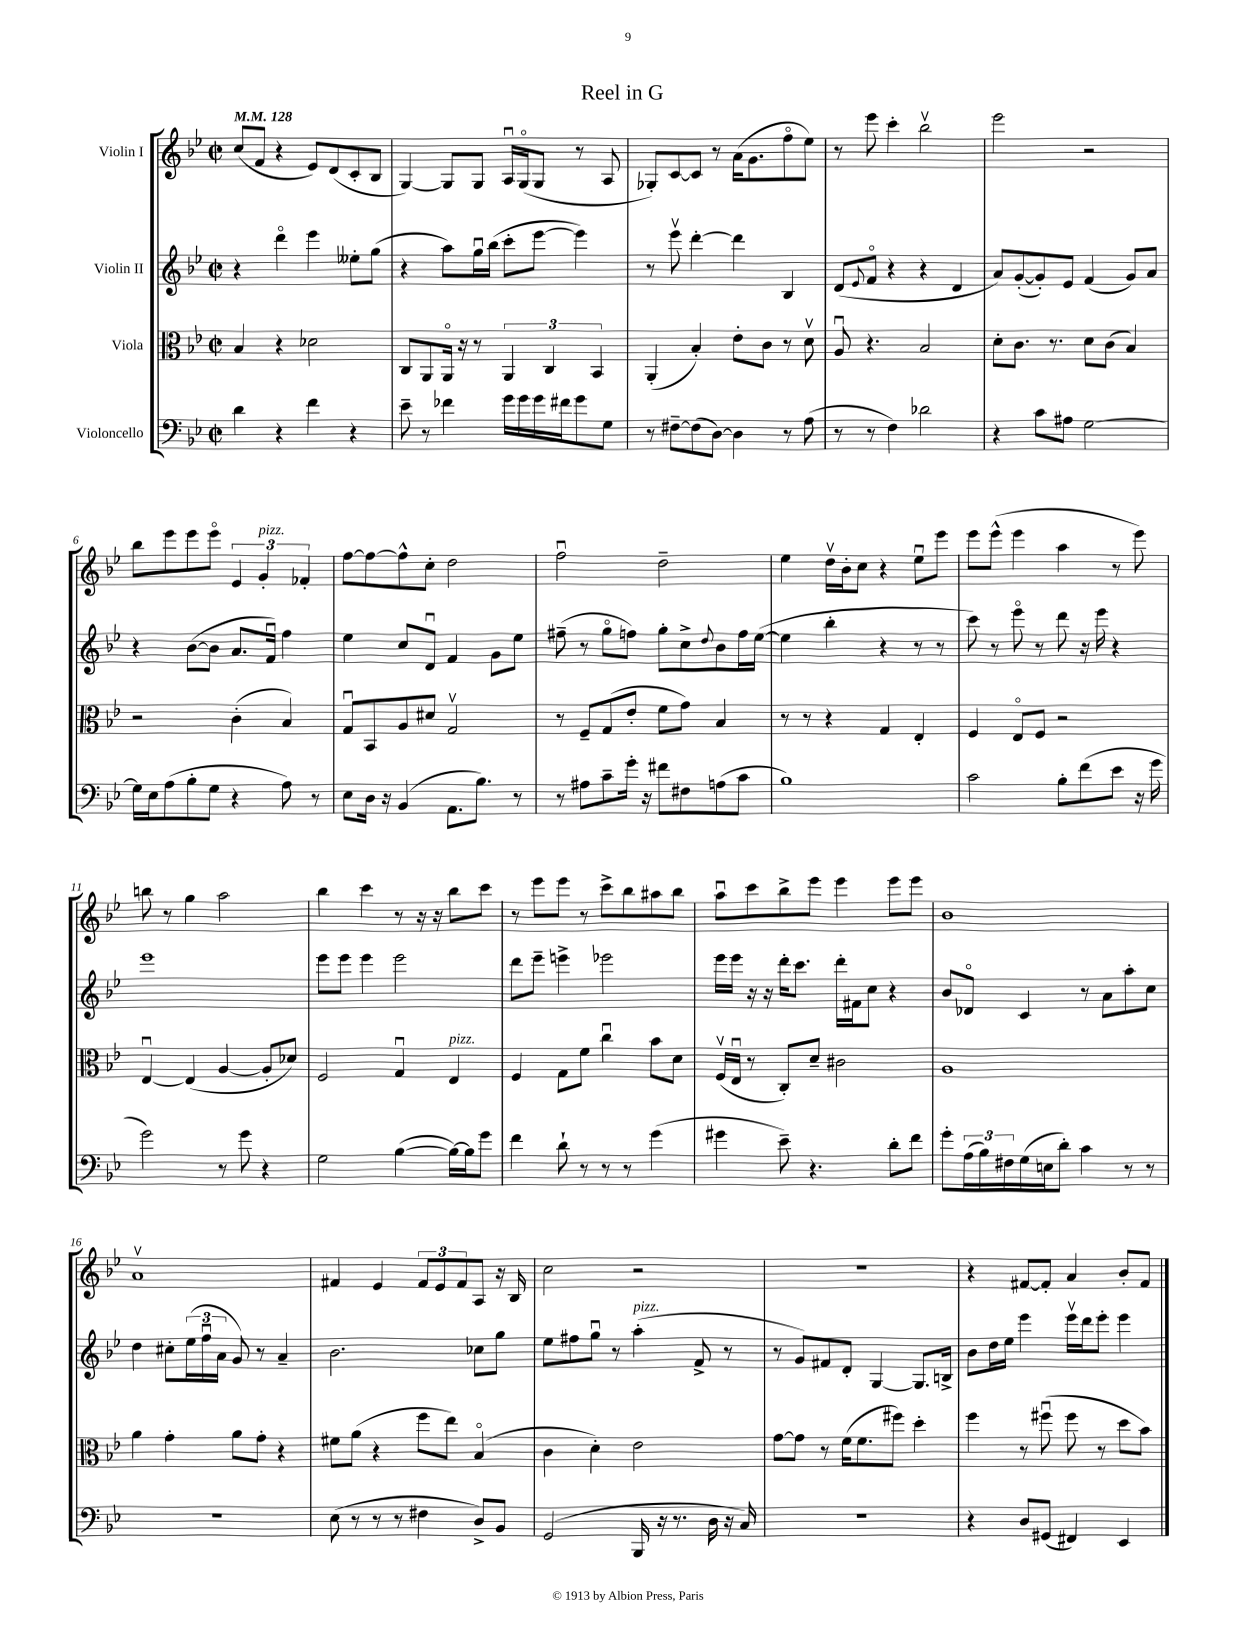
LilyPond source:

\header { title = "Reel in G" }
<<
\new StaffGroup <<
\new Staff = "s0" \with { instrumentName = "Violin I" } {
    \clef treble \key bes \major \defaultTimeSignature \time 2/2 \tempo 4 = 128
    c''8( f'8 r4 ees'8) d'8( c'8-. bes8 |
    g4~) g8 g8 a16\downbow g16\flageolet( g8 r8 a8 |
    ges8-.) c'8~ c'8 r8 a'16( g'8. f''8\flageolet ees''8) |
    r8 ees'''8 c'''4-. bes''2\upbow |
    ees'''2 r2 |
    bes''8 ees'''8 ees'''8 ees'''8\flageolet \tuplet 3/2 { ees'4 g'4-.^\markup { \italic "pizz." } fes'4-. } |
    f''8~ f''8~ f''8-^ c''8-. d''2 |
    f''2\downbow d''2-- |
    ees''4 d''16\upbow bes'16-. c''8 r4 ees''8\downbow ees'''8 |
    ees'''8 ees'''8-^( ees'''4 a''4 r8 ees'''8) |
    b''8 r8 g''4 a''2 |
    bes''4 c'''4 r8 r16 r16 bes''8 c'''8 |
    r8 ees'''8 ees'''8 r8 c'''8-> bes''8 ais''8 bes''8 |
    a''8\downbow c'''8 bes''8-> ees'''8 ees'''4 ees'''8 ees'''8 |
    bes'1 |
    a'1\upbow |
    fis'4 ees'4 \tuplet 3/2 { fis'8 ees'8 fis'8 } a8 r16 bes16 |
    c''2 r2 |
    R1 |
    r4 fis'8~ fis'8-. a'4 bes'8-. fis'8 \bar "|." |
}
\new Staff = "s1" \with { instrumentName = "Violin II" } {
    \clef treble \key bes \major \defaultTimeSignature \time 2/2
    r4 d'''4\flageolet ees'''4 eeses''8-. g''8( |
    r4 a''8) g''16\downbow bes''16( c'''8-. ees'''8~ ees'''4) |
    r8 ees'''8\upbow d'''4~-. d'''4 bes4 |
    d'8( \appoggiatura { ees'8 } f'8\flageolet r4 r4 d'4 |
    a'8) g'8~-.( g'8-.) ees'8 f'4( g'8) a'8 |
    r4 bes'8~( bes'8 a'8. f'16\downbow) f''4 |
    ees''4 c''8 d'8\downbow f'4 g'8 ees''8 |
    fis''8--( r8 g''8\flageolet f''8) g''8-. c''8-> \appoggiatura { d''8 } bes'8 f''16 ees''16~( |
    ees''4 bes''4-. r4 r8 r8 |
    c'''8) r8 ees'''8\flageolet r8 d'''8 r16 ees'''16 r4 |
    ees'''1 |
    ees'''8 ees'''8 ees'''4 ees'''2 |
    d'''8 ees'''8-- e'''4-> ees'''2 |
    ees'''16 ees'''16 r16 r16 d'''16-. c'''8. d'''16-. fis'16 c''8 r4 |
    bes'8 des'8\flageolet c'4 r8 a'8 a''8-. c''8 |
    d''4 cis''8-. \tuplet 3/2 { ees''16( f''16\downbow a'16 } g'8) r8 a'4-- |
    bes'2. ces''8 g''8 |
    ees''8 fis''8 g''8\downbow r8 a''4-.^\markup { \italic "pizz." }( f'8-> r8 |
    r8 g'8) fis'8 d'8-. g4~ g8. b16-> |
    bes'8 d''16 ees''16 ees'''4 ees'''16\upbow d'''16 ees'''8-. ees'''4 \bar "|." |
}
\new Staff = "s2" \with { instrumentName = "Viola" } {
    \clef alto \key bes \major \defaultTimeSignature \time 2/2
    bes4 r4 des'2 |
    c8 a,8 a,16\flageolet r16 r8 \tuplet 3/2 { a,4 c4 bes,4 } |
    a,4-.( bes4-.) ees'8-. c'8 r8 d'8\upbow |
    a8\downbow r4. bes2 |
    d'8-. c'8. r8. d'8 c'8( bes4) |
    r2 c'4-.( bes4) |
    g8\downbow bes,8 a8 dis'8 g2\upbow |
    r8 f8-- g8( ees'8-. f'8 g'8) bes4 |
    r8 r8 r4 g4 ees4-. |
    f4 ees8\flageolet f8 r2 |
    ees4~\downbow ees4( a4~ a8-. des'8) |
    f2 g4\downbow ees4^\markup { \italic "pizz." } |
    f4 g8 f'8 c''4\downbow bes'8 d'8 |
    f16\upbow( ees16\downbow r8 c8-.) d'8-- cis'2 |
    a1 |
    a'4 g'4-. a'8 g'8-. r4 |
    fis'8 a'8( r4 f''8 ees''8) bes4\flageolet( |
    c'4 d'4-.) ees'2 |
    g'8~ g'8 r8 f'16( f'8. fis''8) d''4-. |
    f''4 r8 fis''8\downbow( fis''8 r8 d''8 bes'8) \bar "|." |
}
\new Staff = "s3" \with { instrumentName = "Violoncello" } {
    \clef bass \key bes \major \defaultTimeSignature \time 2/2
    d'4 r4 f'4 r4 |
    ees'8-- r8 fes'4 g'16 g'16 g'16 fis'16 g'8 g8 |
    r8 fis8~-- fis8( d8~) d4 r8 a8( |
    r8 r8 f4) des'2 |
    r4 c'8 ais8 g2~ |
    g16 ees16 a8( bes8-. g8 r4 a8) r8 |
    ees8 d16 r16 bes,4( a,8. bes8.) r8 |
    r8 ais8 c'8-- g'16-. r16 fis'8 fis8 a8( c'8 |
    bes1) |
    c'2 bes8-. f'8( ees'8 r16 g'16 |
    g'2) r8 g'8 r4 |
    g2 bes4~( bes16~) bes16 g'8 |
    f'4 d'8-! r8 r8 r8 g'4( |
    gis'4 ees'8--) r4. d'8-. f'8 |
    g'8-. \tuplet 3/2 { a16( bes16) fis16 } g16( e16 d'8-.) c'4 r8 r8 |
    r1 |
    ees8( r8 r8 r8 fis4 d8->) bes,8 |
    g,2( bes,,16 r16 r8. d16 r16 c16) |
    R1 |
    r4 d8 gis,8( fis,4) ees,4 \bar "|." |
}
>>
>>
